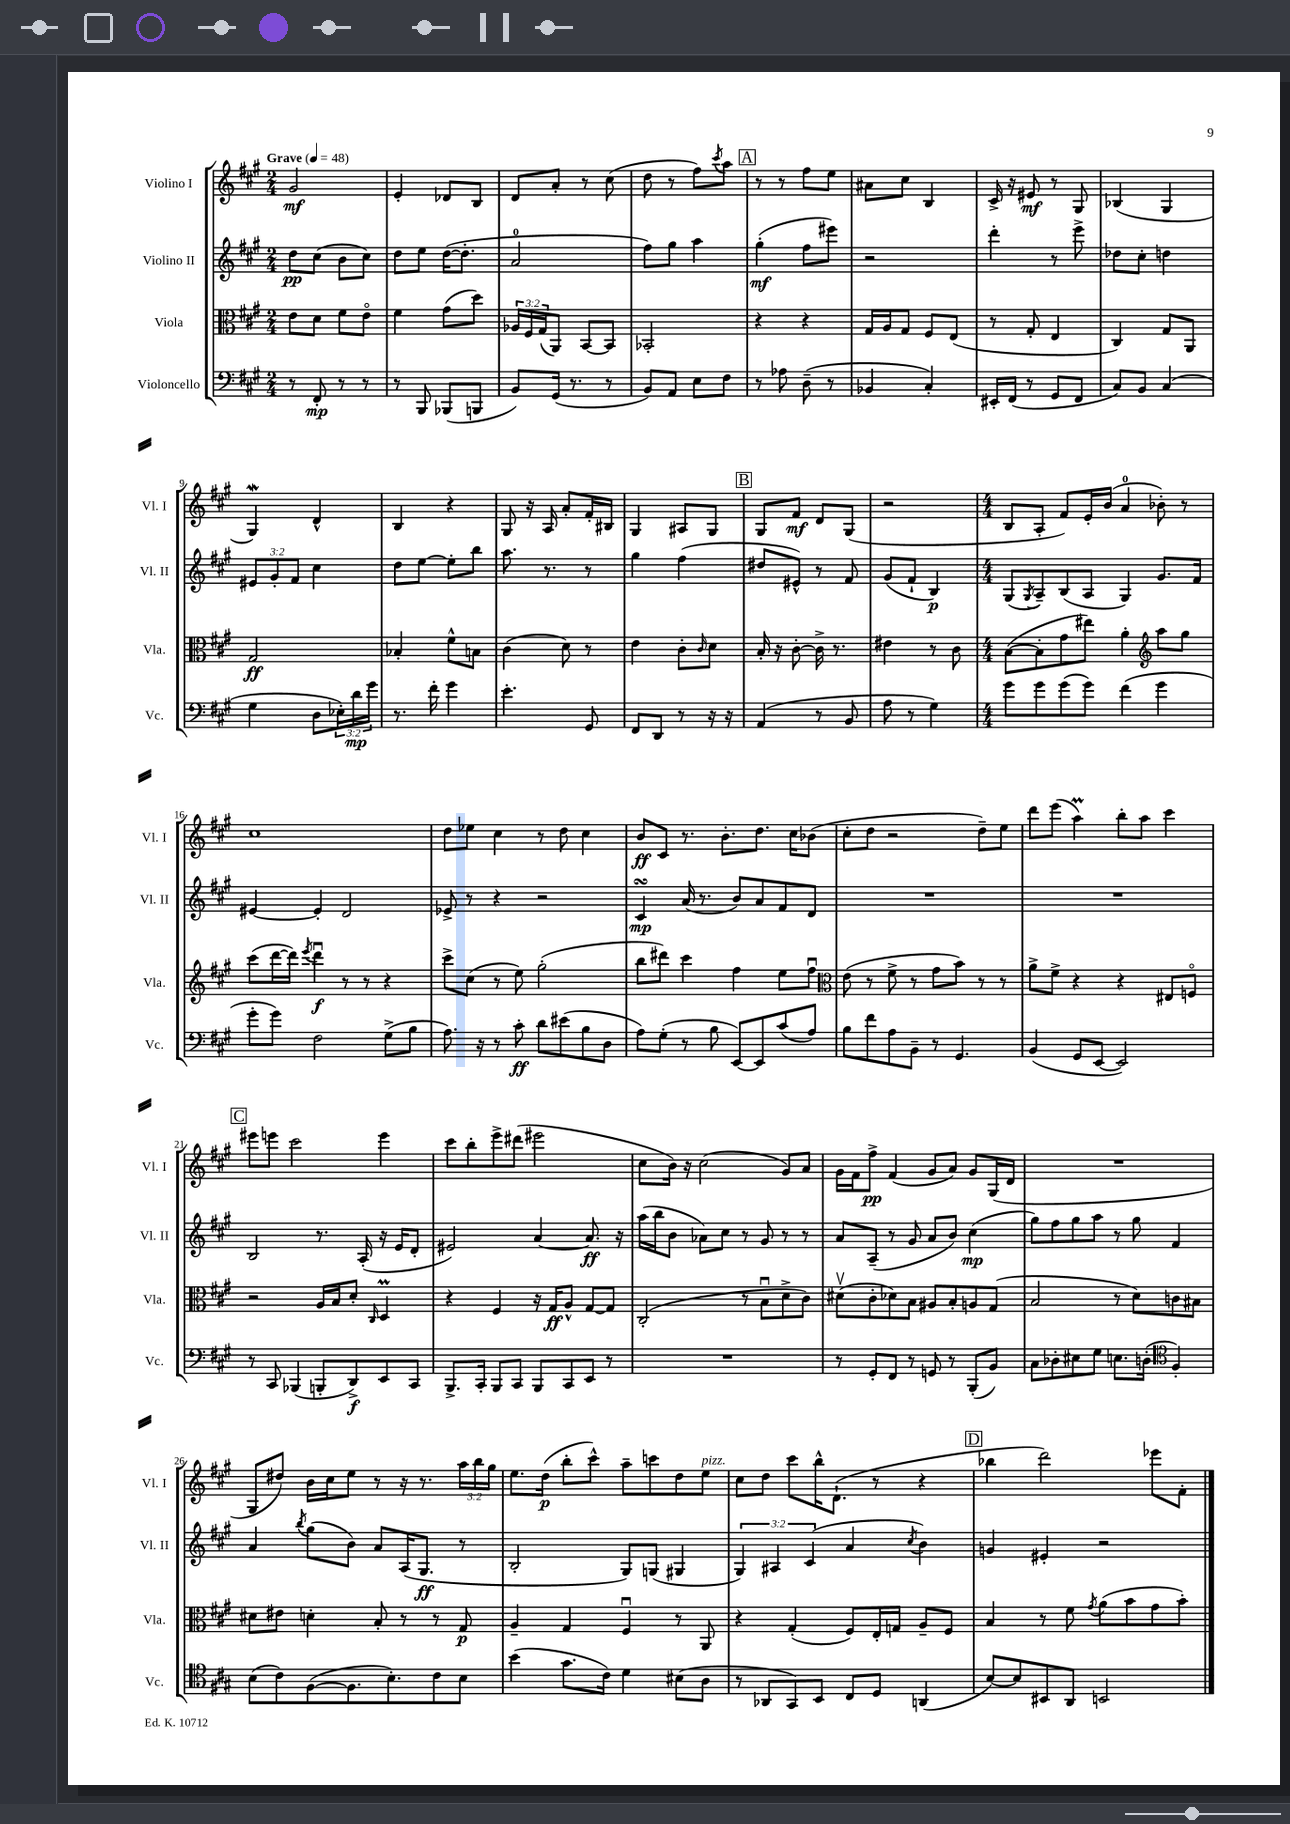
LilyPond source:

<<
\new StaffGroup <<
\new Staff = "s0" \with { instrumentName = "Violino I" shortInstrumentName = "Vl. I" } {
    \clef treble \key a \major \numericTimeSignature \time 2/4 \override Staff.TupletNumber.text = #tuplet-number::calc-fraction-text \tempo "Grave" 4 = 48
    gis'2\mf |
    e'4-. des'8 b8 |
    d'8 a'8-. r8 cis''8( |
    d''8 r8 fis''8) \acciaccatura { cis'''8 } a''8 |
    \mark \markup { \box "A" } r8 r8 fis''8 e''8 |
    ais'8 cis''8 b4 |
    cis'16-> r16 eis'8\mf r8 gis8 |
    bes4( gis4 |
    gis4\mordent) d'4-^ |
    b4 r4 |
    gis8 r16 a16 a'8-. fis'16-. bis16 |
    gis4 ais8 gis8 |
    \mark \markup { \box "B" } gis8 fis'8\mf d'8 gis8( |
    r2 |
    \numericTimeSignature \time 4/4 b8 a8-. fis'8) e'16-. b'16( a'4-0 bes'8-.) r8 |
    cis''1 |
    d''8 ees''8 cis''4 r8 d''8 cis''4 |
    b'8\ff cis'8 r8. b'8.-. d''8. cis''16 bes'8( |
    cis''8-. d''8 r2 d''8--) e''8 |
    d'''8 e'''8( a''4\prall) b''8-. a''8 cis'''4 |
    \mark \markup { \box "C" } eis'''8 e'''8 cis'''2 e'''4 |
    cis'''8 b''8-. e'''8-> dis'''8( eis'''2 |
    cis''8 b'16) r16 cis''2( gis'8) a'8 |
    gis'16 fis'16 fis''8->\pp fis'4( gis'8 a'8) gis'8 gis16( d'16 |
    R1 |
    gis8 dis''8) b'16 cis''16 e''8 r8 r16 r8. \tuplet 3/2 { a''16 b''16 gis''16 } |
    e''8. d''16\p( b''8-. cis'''8-^) a''8-- c'''8 d''8 e''8^\markup { \italic "pizz." } |
    cis''8 d''8 cis'''8 b''16-^ d'8.-!( r8 r4 |
    \mark \markup { \box "D" } bes''4 d'''2) ees'''8 fis'8-. \bar "|." |
}
\new Staff = "s1" \with { instrumentName = "Violino II" shortInstrumentName = "Vl. II" } {
    \clef treble \key a \major \numericTimeSignature \time 2/4 \override Staff.TupletNumber.text = #tuplet-number::calc-fraction-text
    d''8\pp cis''8( b'8 cis''8) |
    d''8 e''8 d''16~( d''8.-. |
    a'2-0 |
    fis''8) gis''8 a''4 |
    \mark \markup { \box "A" } gis''4-.\mf( fis''8 eis'''8) |
    r2 |
    d'''4-. r8 e'''8-> |
    des''8 cis''8-. d''4 |
    \tuplet 3/2 { eis'8 gis'8-. fis'8 } cis''4 |
    d''8 e''8~ e''8-. b''8 |
    a''8. r8. r8 |
    gis''4 fis''4( |
    \mark \markup { \box "B" } dis''8 eis'8-^) r8 fis'8 |
    gis'8( fis'8-! b4\p) |
    \numericTimeSignature \time 4/4 gis8( \acciaccatura { gis8 } a8--) b8( a8 gis4) gis'8. fis'16 |
    eis'4~ eis'4-. d'2 |
    ees'8-> r8 r4 r2 |
    cis'4\turn\mp a'16( r8. b'8) a'8 fis'8 d'8 |
    R1 |
    R1 |
    \mark \markup { \box "C" } b2 r8. a16-.( r16 e'16 d'8-. |
    eis'2) a'4~ a'8.\ff r16 |
    a''16( b''16 b'8 aes'8) cis''8 r8 gis'8 r8 r8 |
    a'8 a8--( r8 gis'8 a'8 b'8) cis''4\mp( |
    gis''8) fis''8 gis''8 a''8 r8 gis''8 fis'4 |
    a'4 \acciaccatura { b''8 } gis''8( b'8) a'8 a16( gis8.\ff r8 |
    b2-. gis8) g8( gis4 |
    \tuplet 3/2 { gis4) ais4 cis'4( } a'4 \acciaccatura { cis''8 } b'4) |
    \mark \markup { \box "D" } g'4 eis'4-. r2 \bar "|." |
}
\new Staff = "s2" \with { instrumentName = "Viola" shortInstrumentName = "Vla." } {
    \clef alto \key a \major \numericTimeSignature \time 2/4 \override Staff.TupletNumber.text = #tuplet-number::calc-fraction-text
    e'8 d'8 fis'8 e'8\flageolet |
    fis'4 gis'8( d''8) |
    \tuplet 3/2 { aes16 fis16 gis16( } a,8) b,8~ b,8 |
    bes,2-. |
    \mark \markup { \box "A" } r4 r4 |
    gis16 a16 gis8 fis8 e8( |
    r8 gis8-. e4 |
    cis4) gis8 a,8 |
    gis2\ff |
    bes4-. fis'8-^ b8 |
    cis'4( d'8) r8 |
    e'4 cis'8-. \grace { cis'16 } d'8 |
    \mark \markup { \box "B" } b16-. r16 cis'8~-. cis'16-> r8. |
    eis'4 r8 cis'8 |
    \numericTimeSignature \time 4/4 b8~( b8-. gis'8 eis''8) a'4-. \clef treble a''8 gis''8 |
    cis'''8( d'''16~ d'''16) \acciaccatura { e'''8 } d'''4\downbow\f r8 r8 r4 |
    cis'''8-> cis''8( r8 e''8) gis''2-.( |
    b''8 dis'''8) cis'''4 fis''4 e''8 fis''8\downbow |
    \clef alto e'8( r8 fis'8-> r8 gis'8 b'8) r8 r8 |
    a'8-> fis'8-> r4 r4 eis8 f8\flageolet |
    \mark \markup { \box "C" } r2 a16 b16 d'8-. \grace { cis16 } d4\prall |
    r4 fis4 r16 gis16\ff a8-^ gis8~ gis8 |
    cis2-.( r8 b8\downbow d'8-> cis'8) |
    dis'8\upbow( cis'8-. des'8) b8 ais8 b8-. a8 gis8( |
    b2 r8 d'8) c'8 bis8 |
    dis'8 eis'8 d'4-. b8-. r8 r8 gis8\p |
    a4-- gis4 fis4\downbow r8 a,8 |
    r4 gis4-.( fis8) e16-. g16 a8-- fis8 |
    \mark \markup { \box "D" } b4 r8 fis'8 \acciaccatura { gis'8 } a'8( b'8 gis'8 b'8-.) \bar "|." |
}
\new Staff = "s3" \with { instrumentName = "Violoncello" shortInstrumentName = "Vc." } {
    \clef bass \key a \major \numericTimeSignature \time 2/4 \override Staff.TupletNumber.text = #tuplet-number::calc-fraction-text
    r8 fis,8-.\mp r8 r8 |
    r8 b,,8 bes,,8( b,,8 |
    b,8) gis,16( r8. r8 |
    b,8) a,8 e8 fis8 |
    \mark \markup { \box "A" } r8 aes8 d8--( r8 |
    bes,4 cis4-.) |
    eis,16-. fis,16( r8 gis,8 fis,8 |
    cis8) b,8 cis4( |
    gis4 d8 \tuplet 3/2 { ees16-.) d'16\mp gis'16 } |
    r8. fis'16-. gis'4 |
    e'4.-. gis,8 |
    fis,8 d,8 r8 r16 r16 |
    \mark \markup { \box "B" } a,4( r8 b,8 |
    a8 r8 gis4) |
    \numericTimeSignature \time 4/4 gis'8 gis'8 gis'8( gis'8) fis'4( gis'4 |
    gis'8-. gis'8) fis2 gis8->( b8 |
    a8.) r16 r8 cis'8-.\ff d'8 eis'8( b8 d8 |
    a8) gis8-.( r8 b8 e,8~) e,8 cis'8( a8) |
    b8 fis'8 a8 b,8-- r8 gis,4. |
    b,4( gis,8 e,8~ e,2) |
    \mark \markup { \box "C" } r8 cis,8 bes,,4( b,,8-. d,8->\f) e,8 cis,8 |
    b,,8.-> cis,16-. b,,8 cis,8 b,,8 cis,8 e,8 r8 |
    R1 |
    r8 gis,8-. fis,8 r8 g,8 r8 b,,8-.( b,8) |
    cis8 des8-. eis8 gis8 e8. d16-.( \clef tenor fis4-.) |
    b8( cis'8) fis8~( fis8. b8.-.) cis'8 b8 |
    b'4( gis'8. cis'16) d'4 bis8( a8 |
    r8 aes,8 gis,8) b,8 cis8 d8 a,4( |
    \mark \markup { \box "D" } b8~) b8 bis,8 a,8 b,2 \bar "|." |
}
>>
>>
